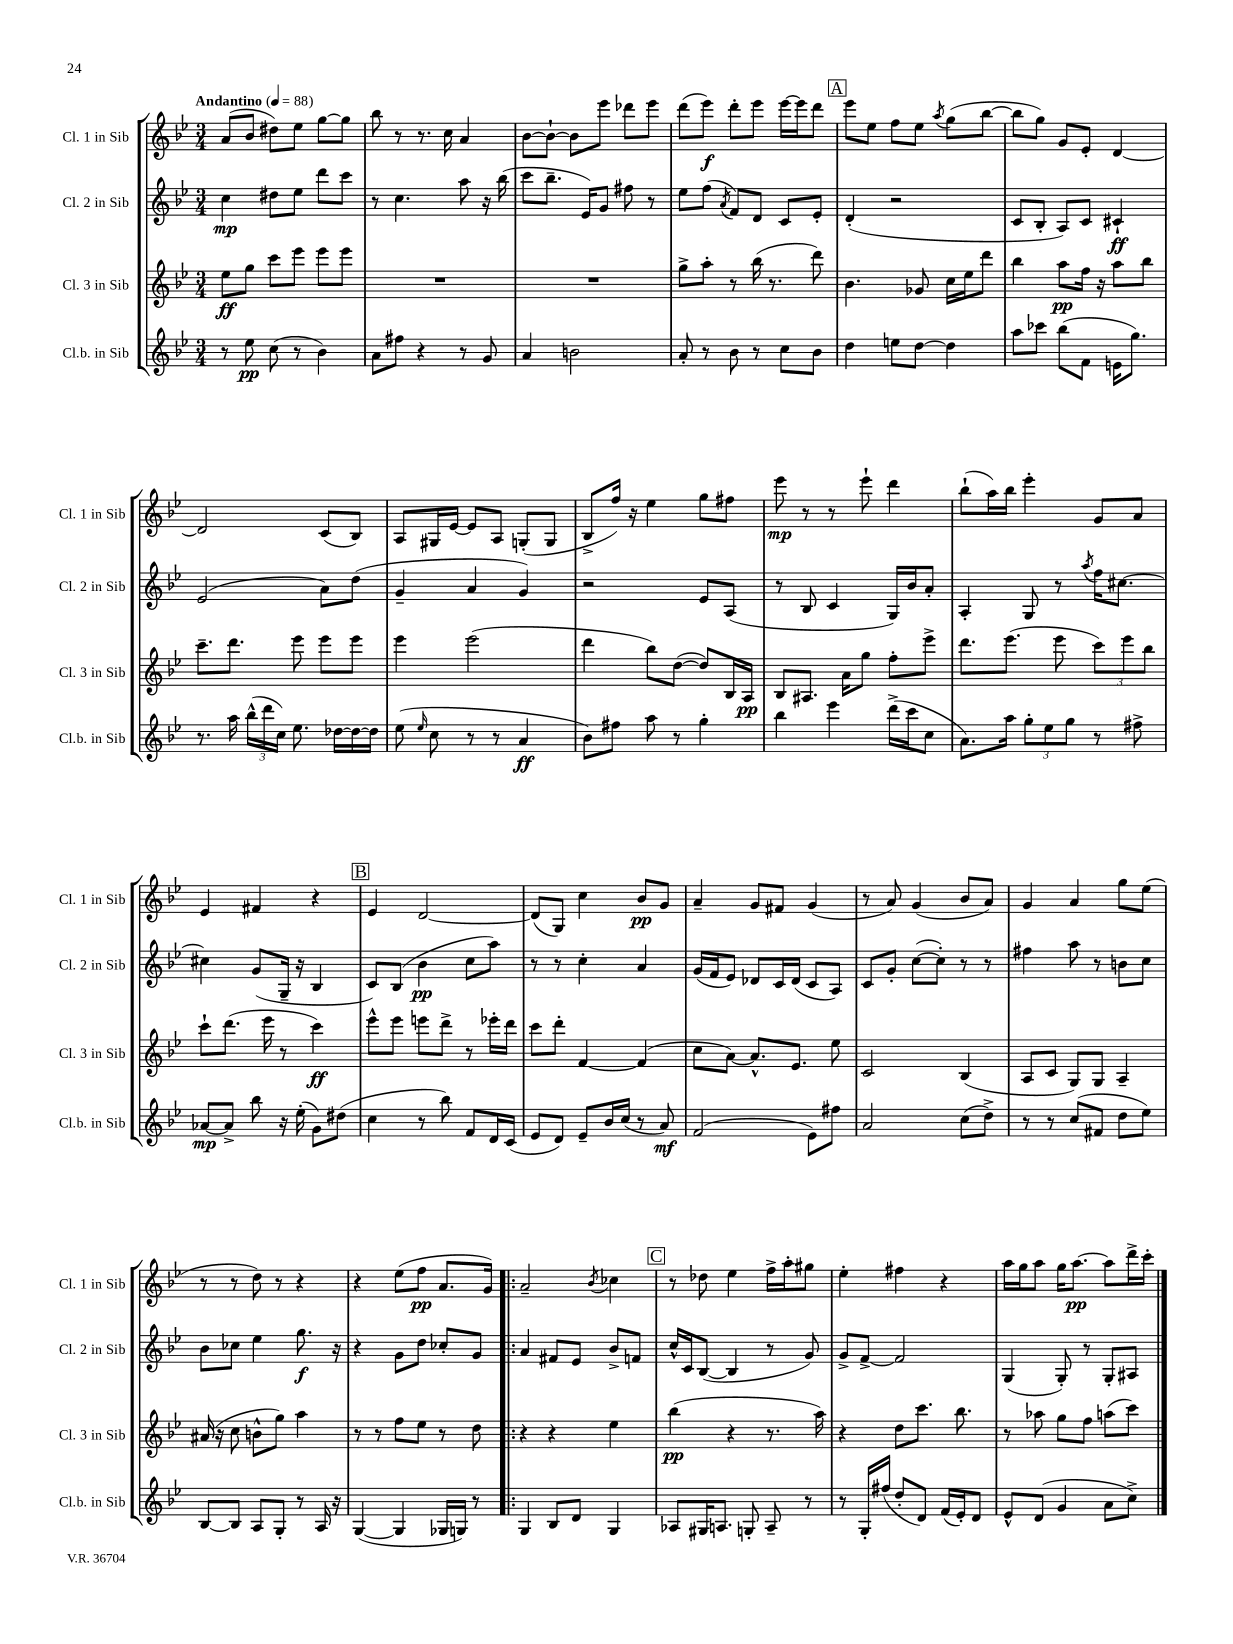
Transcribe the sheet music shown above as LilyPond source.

<<
\new StaffGroup <<
\new Staff = "s0" \with { instrumentName = "Cl. 1 in Sib" shortInstrumentName = "Cl. 1 in Sib" } {
    \clef treble \key bes \major \numericTimeSignature \time 3/4 \tempo "Andantino" 4 = 88
    \autoBeamOff a'8[( bes'8] dis''8[) ees''8] g''8[~ g''8] |
    bes''8 r8 r8. c''16 a'4 |
    bes'8[~ bes'8]~-! bes'8[ ees'''8] des'''8[ ees'''8] |
    d'''8[( ees'''8]\f) d'''8[-. ees'''8] ees'''16[~ ees'''16 d'''8] |
    \mark \markup { \box "A" } ees'''8[ ees''8] f''8[ ees''8] \acciaccatura { a''8 } g''8[( bes''8]~ |
    bes''8[ g''8]) g'8[ ees'8]-. d'4~ |
    d'2 c'8[( bes8]) |
    a8[ gis16 ees'16]~ ees'8[ a8] g8[-.( g8] |
    bes8[-> f''16]) r16 ees''4 g''8[ fis''8] |
    ees'''8\mp r8 r8 ees'''8-! d'''4 |
    bes''8[-!( a''16) bes''16] ees'''4-. g'8[ a'8] |
    ees'4 fis'4 r4 |
    \mark \markup { \box "B" } ees'4 d'2~ |
    d'8[( g8]) c''4 bes'8[\pp g'8] |
    a'4-- g'8[ fis'8] g'4( |
    r8 a'8) g'4( bes'8[ a'8]) |
    g'4 a'4 g''8[ ees''8]( |
    r8 r8 d''8) r8 r4 |
    r4 ees''8[( f''8]\pp a'8.[ g'16]) |
    \bar ".|:" a'2-- \acciaccatura { bes'8 } ces''4 |
    \mark \markup { \box "C" } r8 des''8 ees''4 f''16[-> a''16-. gis''8] |
    ees''4-. fis''4 r4 |
    a''16[ g''16 a''8] g''16[ a''8.]~\pp a''8[ d'''16-> c'''16]-. \bar "|." |
}
\new Staff = "s1" \with { instrumentName = "Cl. 2 in Sib" shortInstrumentName = "Cl. 2 in Sib" } {
    \clef treble \key bes \major \numericTimeSignature \time 3/4
    \autoBeamOff c''4\mp dis''8[ ees''8] d'''8[ c'''8] |
    r8 c''4. a''8 r16 bes''16( |
    c'''8[ bes''8.]-- ees'16[) g'8] fis''8 r8 |
    ees''8[ f''8]( \acciaccatura { a'8 } f'8[) d'8] c'8[ ees'8]-. |
    \mark \markup { \box "A" } d'4-.( r2 |
    c'8[ bes8]-. a8[) c'8] cis'4-!\ff |
    ees'2( a'8[) d''8]( |
    g'4-- a'4 g'4) |
    r2 ees'8[ a8]( |
    r8 bes8 c'4 g16[) bes'16 a'8]-. |
    a4-. g8 r8 \acciaccatura { a''8 } f''16[ cis''8.]~ |
    cis''4 g'8[( g16]-- r16 bes4 |
    \mark \markup { \box "B" } c'8[) bes8]( bes'4\pp c''8[ a''8]) |
    r8 r8 c''4-. a'4 |
    g'16[( f'16 ees'8]) des'8[ c'16 des'16]( c'8[ a8]) |
    c'8[ g'8]-. c''8[~( c''8]-.) r8 r8 |
    fis''4 a''8 r8 b'8[ c''8] |
    bes'8[ ces''8] ees''4 g''8.\f r16 |
    r4 g'8[ d''8] ces''8[-. g'8] |
    \bar ".|:" a'4 fis'8[ ees'8] bes'8[-> f'8] |
    \mark \markup { \box "C" } c''16[-^ c'16 bes8]~( bes4 r8 g'8) |
    g'8[-> f'8]~-> f'2 |
    g4( g8-.) r8 g8[-. ais8] \bar "|." |
}
\new Staff = "s2" \with { instrumentName = "Cl. 3 in Sib" shortInstrumentName = "Cl. 3 in Sib" } {
    \clef treble \key bes \major \numericTimeSignature \time 3/4
    \autoBeamOff ees''8[\ff g''8] c'''8[ ees'''8] ees'''8[ ees'''8] |
    R2. |
    R2. |
    g''8[-> a''8]-. r8 bes''16( r8. d'''8) |
    \mark \markup { \box "A" } bes'4. ges'8 c''16[ ees''16 d'''8] |
    bes''4 a''8[\pp f''16] r16 a''8[ bes''8] |
    c'''8.[-- d'''8.] ees'''8 ees'''8[ ees'''8] |
    ees'''4 ees'''2( |
    d'''4 bes''8[) d''8]~( d''8[) bes16 a16]\pp |
    bes8[ ais8.] a'16[ g''8] f''8[-. ees'''8]-> |
    d'''8.[ ees'''8.]( ees'''8 \tuplet 3/2 { c'''8[) ees'''8 bes''8] } |
    c'''8[-! d'''8.]( ees'''16 r8 c'''4\ff) |
    \mark \markup { \box "B" } ees'''8[-^ ees'''8] e'''8[ d'''8]-> r8 ees'''16[-. d'''16] |
    c'''8[ d'''8]-. f'4~ f'4( |
    c''8[ a'8]~) a'8.[-^ ees'8.] ees''8 |
    c'2 bes4( |
    a8[ c'8] g8[) g8] a4-- |
    ais'16( r16 c''8 b'8[-^ g''8]) a''4 |
    r8 r8 f''8[ ees''8] r8 d''8 |
    \bar ".|:" r4 r4 ees''4 |
    \mark \markup { \box "C" } bes''4\pp( r4 r8. a''16) |
    r4 d''8[ c'''8.] bes''8. |
    r8 aes''8 g''8[ f''8] a''8[( c'''8]) \bar "|." |
}
\new Staff = "s3" \with { instrumentName = "Cl.b. in Sib" shortInstrumentName = "Cl.b. in Sib" } {
    \clef treble \key bes \major \numericTimeSignature \time 3/4
    \autoBeamOff r8 ees''8\pp c''8( r8 bes'4) |
    a'8[ fis''8] r4 r8 g'8 |
    a'4 b'2 |
    a'8-. r8 bes'8 r8 c''8[ bes'8] |
    \mark \markup { \box "A" } d''4 e''8[ d''8]~ d''4 |
    a''8[ ces'''8] bes''8[( f'8] e'16[ g''8.]) |
    r8. a''16 \tuplet 3/2 { bes''16[-^( d'''16 c''16]) } ees''8. des''16[~ des''16~ des''16] |
    ees''8( \grace { ees''16 } c''8 r8 r8 a'4\ff |
    bes'8[) fis''8] a''8 r8 g''4-. |
    bes''4 ees'''4 d'''16[->( c'''16 c''8] |
    a'8.[) a''16] \tuplet 3/2 { g''8[-. ees''8 g''8] } r8 fis''8-> |
    aes'8[~\mp aes'8]-> bes''8 r16 ees''16-.( g'8[) dis''8]( |
    \mark \markup { \box "B" } c''4 r8 bes''8) f'8[ d'16 c'16]( |
    ees'8[ d'8]) ees'8[-- bes'16 c''16]( r8 a'8\mf) |
    f'2( ees'8[) fis''8] |
    a'2 c''8[( d''8]->) |
    r8 r8 c''8[( fis'8] d''8[ ees''8]) |
    bes8[~ bes8] a8[ g8]-. r8 a16 r16 |
    g4~( g4 ges16[ g16]) r8 |
    \bar ".|:" g4 bes8[ d'8] g4 |
    \mark \markup { \box "C" } aes8[ gis16 a8.] g8-. a8-- r8 |
    r8 g16[-. fis''16]( d''8[-. d'8]) f'16[( ees'16-.) d'8] |
    ees'8[-^ d'8]( g'4 a'8[ c''8]->) \bar "|." |
}
>>
>>
\layout { \context { \Score \remove "Bar_number_engraver" } }
